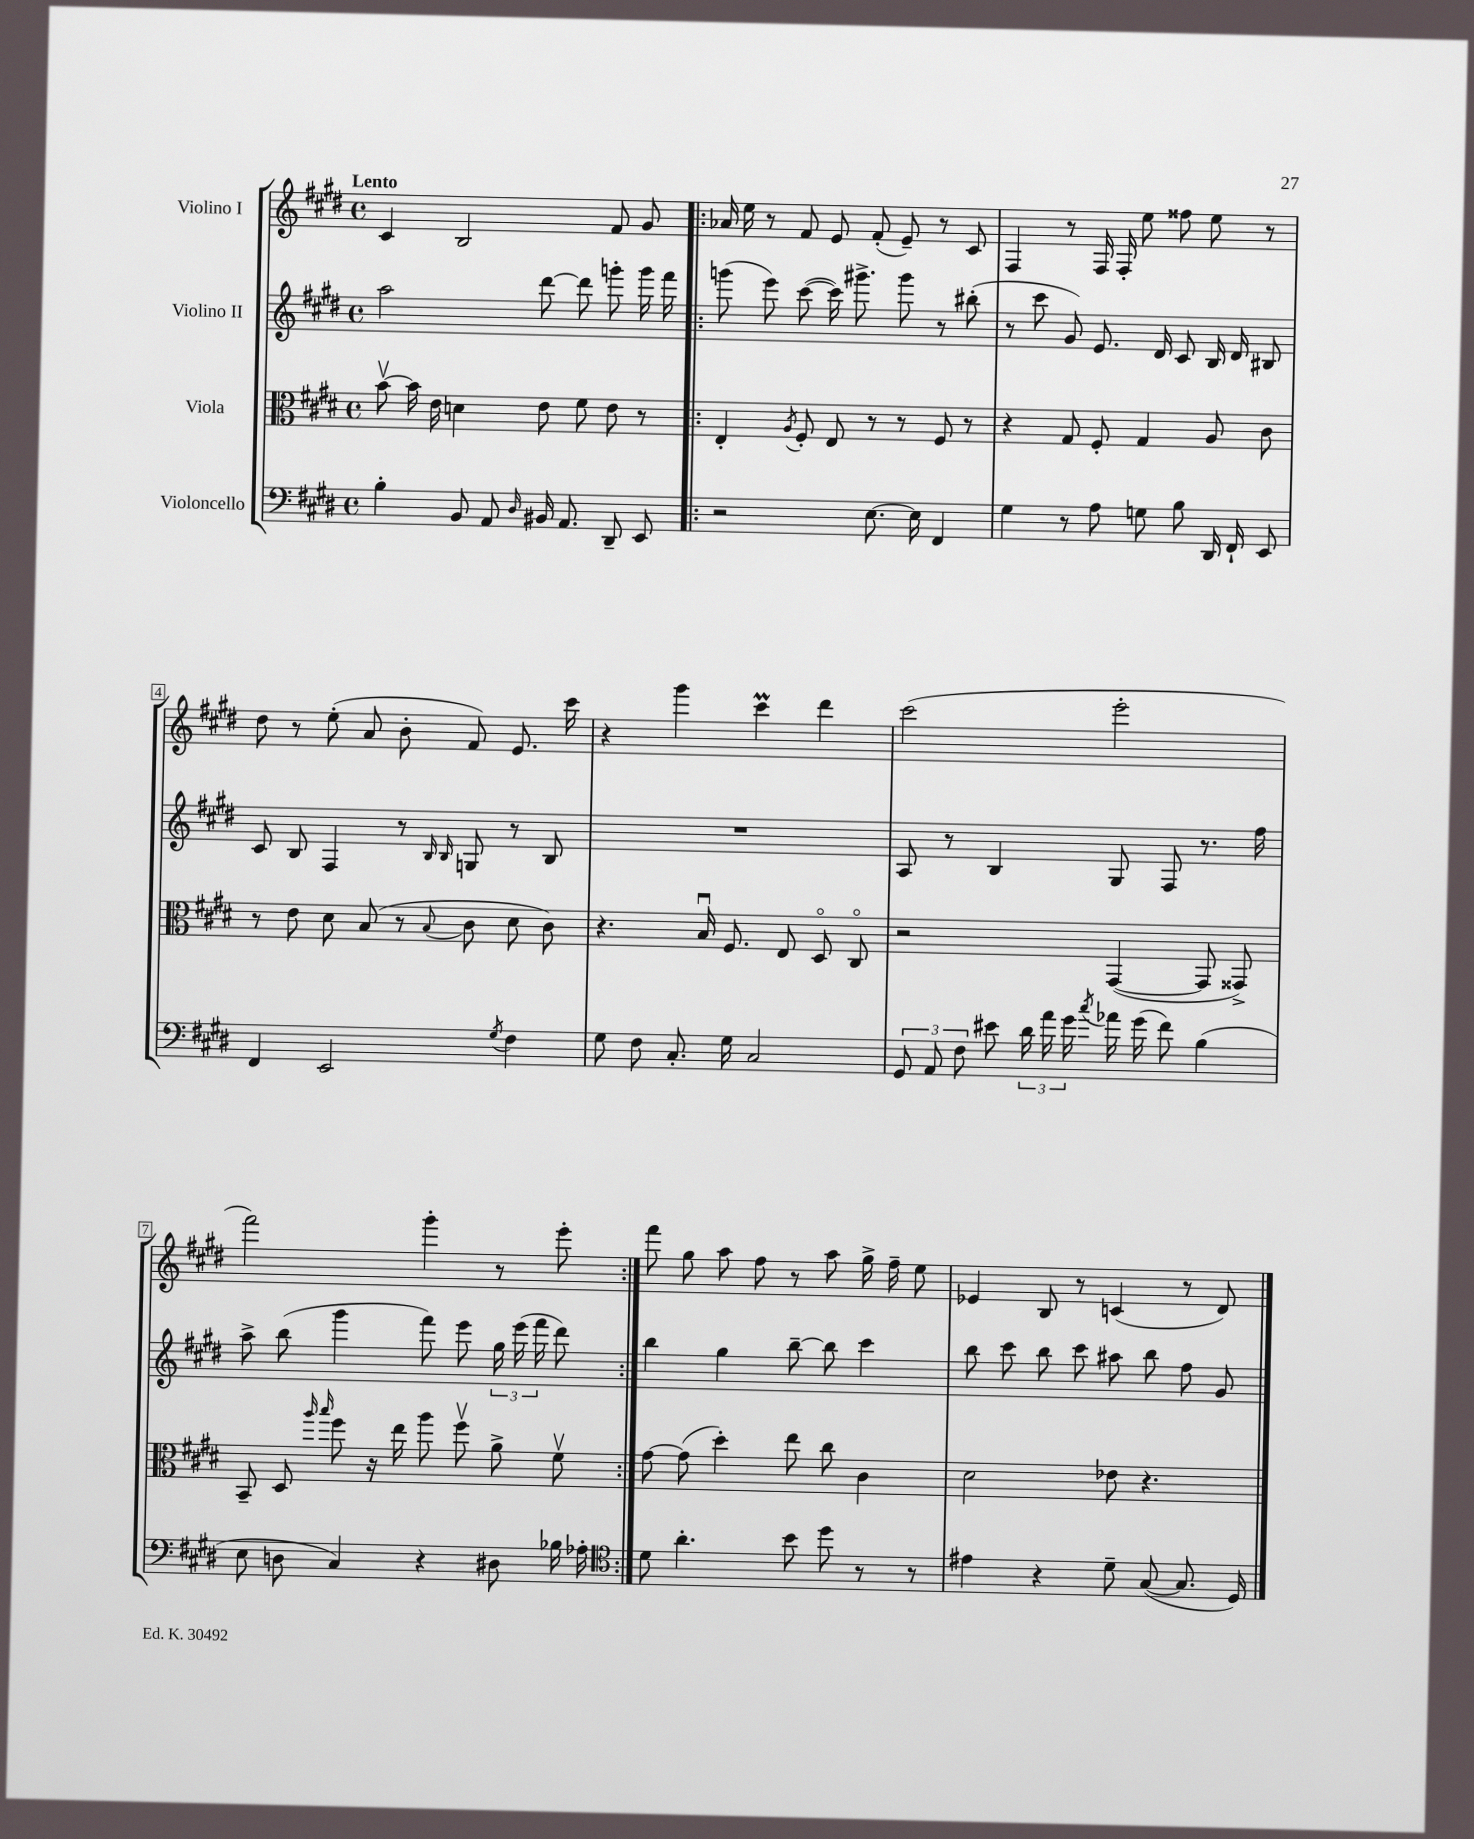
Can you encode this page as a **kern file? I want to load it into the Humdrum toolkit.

**kern	**kern	**kern	**kern
*staff4	*staff3	*staff2	*staff1
*clefF4	*clefC3	*clefG2	*clefG2
*k[f#c#g#d#]	*k[f#c#g#d#]	*k[f#c#g#d#]	*k[f#c#g#d#]
*M4/4	*M4/4	*M4/4	*M4/4
*met(c)	*met(c)	*met(c)	*met(c)
4B'	[8bv	2aa	4c#
.	16b]	.	.
.	16e	.	.
8BB	4d	.	2B
8AA	.	.	.
16qqD#	.	.	.
16BB#	8e	[8ddd#	.
8.AA	.	.	.
.	8f#	8ddd#]	.
8DD#~	8e	8ggg'	8f#
8EE	8r	16ggg	8g#
.	.	16fff#	.
=!|:	=!|:	=!|:	=!|:
2r	4E'	(8ggg	16a-
.	.	.	16ee
.	.	8eee)	8r
.	8qA	.	.
.	8F#'	([8ccc#	8f#
.	8E	16ccc#])	8e
.	.	8.ggg#^	.
[8.E	8r	.	(8f#'
.	8r	8ggg#	8e~)
16E]	.	.	.
4FF#	8F#	8r	8r
.	8r	(8bb#'	8c#
=	=	=	=
4G#	4r	8r	4F#
.	.	8ccc#	.
8r	8G#	8g#)	8r
8A	8F#'	8.e	16F#
.	.	.	16F#'
8G	4G#	.	8ee
.	.	16d#	.
8B	.	8c#	8ff##
16DD#	8A	16B	8ee
16FF#`	.	16d#	.
8EE	8c#	8B#	8r
=	=	=	=
4FF#	8r	8c#	8dd#
.	8e	8B	8r
2EE	8d#	4F#	(8ee'
.	(8B	.	8a
.	8r	8r	8b'
.	.	16qqB	.
.	8qqB	16qqB	.
.	8c#	8G	8f#)
8qG#	.	.	.
4F#	8d#	8r	8.e
.	8c#)	8B	.
.	.	.	16ccc#
=	=	=	=
8G#	4.r	1r	4r
8F#	.	.	.
8.C#'	.	.	4ggg#
.	16Bu	.	.
16G#	8.F#	.	.
2C#	.	.	4ccc#
.	8E	.	.
.	8D#o	.	4ddd#
.	8C#o	.	.
=	=	=	=
12GG#	2r	8A	(2ccc#
12AA	.	.	.
.	.	8r	.
12F#	.	.	.
8e#	.	4B	.
24d#	.	.	.
24a	.	.	.
24g#	.	.	.
8qcc#	.	.	.
16a-	([4GG#	8G#	2eee'
(16g#	.	.	.
8f#)	.	8F#	.
(4B	8GG#]	8.r	.
.	8GG##^)	.	.
.	.	16ff#	.
=	=	=	=
8E	8BB~	8aa^	2fff#)
8D	8D#	(8bb	.
.	16qqaa	.	.
.	16qqbb	.	.
4C#)	8ff#	4ggg#	.
.	16r	.	.
.	16ee	.	.
4r	8aa	8fff#)	4ggg#'
.	8ff#v	8eee	.
8D#	8a^	24gg#	8r
.	.	(24eee	.
.	.	24fff#	.
16B-	8f#v	8ddd#)	8eee'
16A-'	.	.	.
=:|!	=:|!	=:|!	=:|!
*clefC4	*	*	*
8d#	[8g#	4bb	8fff#
4.a'	(8g#]	.	8gg#
.	4dd#')	4gg#	8aa
.	.	.	8ff#
8b	8ee	[8bb~	8r
8dd#	8cc#	8bb]	8aa
8r	4c#	4ccc#	16gg#^
.	.	.	16ff#~
8r	.	.	8ee
=	=	=	=
4e#	2d#	8bb	4e-
.	.	8ccc#	.
4r	.	8bb	8B
.	.	8ccc#	8r
8d#~	8e-	8aa#	(4c
([8G#	4.r	8bb	.
8.G#]	.	8ff#	8r
.	.	8g#	8d#)
16D#)	.	.	.
==	==	==	==
*-	*-	*-	*-
